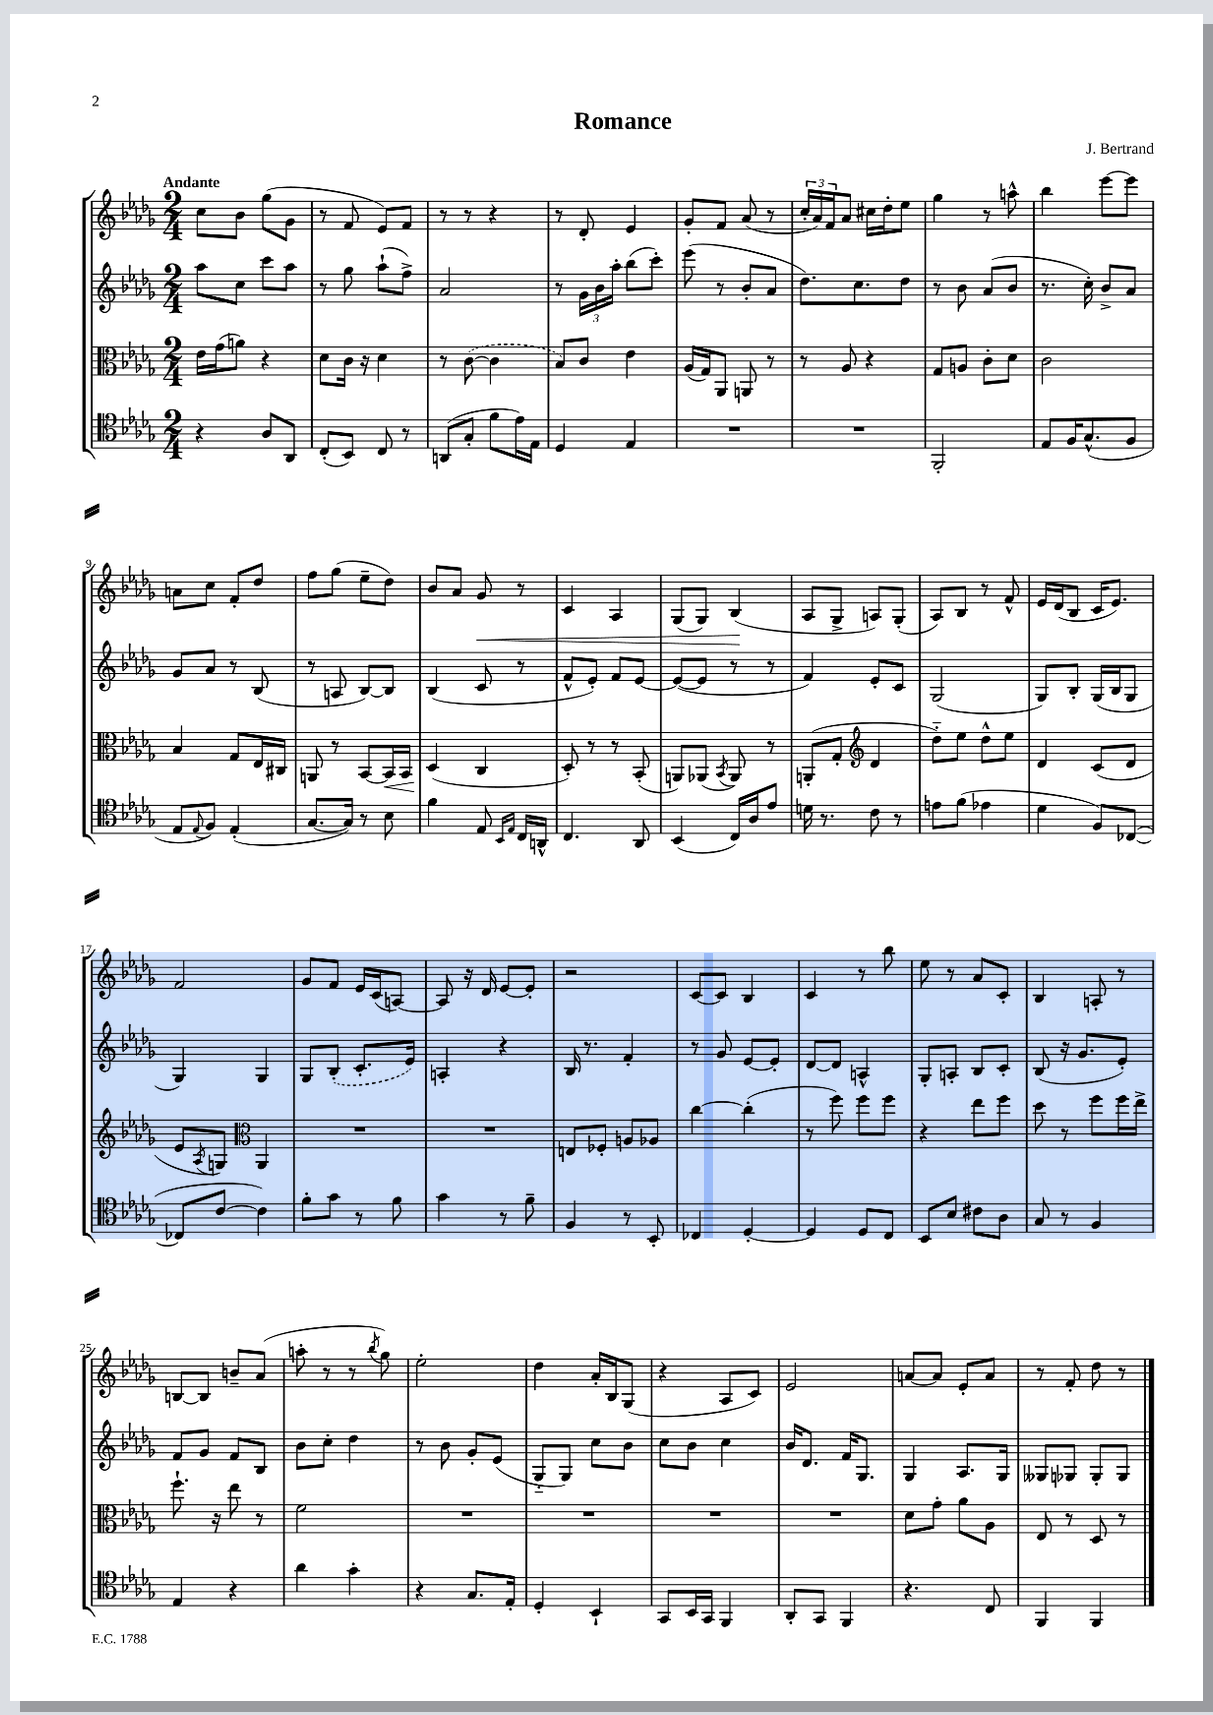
\header { title = "Romance" composer = "J. Bertrand" }
<<
\new StaffGroup <<
\new Staff = "s0" {
    \clef treble \key des \major \numericTimeSignature \time 2/4 \tempo "Andante"
    c''8 bes'8 ges''8( ges'8 |
    r8 f'8 ees'8) f'8 |
    r8 r8 r4 |
    r8 des'8-. ees'4 |
    ges'8-. f'8 aes'8( r8 |
    \tuplet 3/2 { c''16-. aes'16) f'16 } aes'8 cis''16 des''16-. ees''8 |
    ges''4 r8 a''8-^ |
    bes''4 ees'''8~ ees'''8 |
    a'8 c''8 f'8-. des''8 |
    f''8 ges''8( ees''8-- des''8) |
    bes'8 aes'8 ges'8\< r8 |
    c'4 aes4 |
    ges8( ges8) bes4\!( |
    aes8 ges8-> a8) ges8-.( |
    aes8) bes8 r8 f'8-^ |
    ees'16 des'16( bes8 c'16 ees'8.) |
    f'2 |
    ges'8 f'8 ees'16 c'16( a8~) |
    a8 r16 des'16 ees'8~ ees'8-. |
    r2 |
    c'8~ c'8 bes4 |
    c'4 r8 bes''8 |
    ees''8 r8 aes'8 c'8-. |
    bes4 a8-. r8 |
    b8~ b8 b'8-- aes'8( |
    a''8-. r8 r8 \acciaccatura { bes''8 } ges''8) |
    ees''2-. |
    des''4 aes'16-. bes16 ges8( |
    r4 aes8 c'8) |
    ees'2 |
    a'8~ a'8 ees'8-. a'8 |
    r8 f'8-. des''8 r8 \bar "|." |
}
\new Staff = "s1" {
    \clef treble \key des \major \numericTimeSignature \time 2/4
    aes''8 c''8 c'''8 aes''8 |
    r8 ges''8 aes''8-!( f''8->) |
    aes'2 |
    r8 \tuplet 3/2 { ges'16 bes'16 aes''16-. } bes''8( c'''8-.) |
    ees'''8( r8 bes'8-. aes'8 |
    des''8.) c''8. des''8 |
    r8 bes'8 aes'8( bes'8 |
    r8. c''16-.) bes'8-> aes'8 |
    ges'8 aes'8 r8 bes8( |
    r8 a8 bes8~) bes8 |
    bes4( c'8 r8 |
    f'8-^ ees'8-.) f'8 ees'8~ |
    ees'8~( ees'8 r8 r8 |
    f'4) ees'8-. c'8 |
    ges2( |
    ges8) bes8-. ges16( bes16 ges8 |
    ges4) ges4 |
    ges8 \once \slurDashed bes8-.( c'8.-. ees'16) |
    a4-. r4 |
    bes16 r8. f'4-. |
    r8 ges'8 ees'8~ ees'8-. |
    des'8~ des'8 a4-^ |
    ges8-. a8-. bes8 c'8-. |
    bes8( r16 ges'8. ees'8-.) |
    f'8 ges'8 f'8 bes8 |
    bes'8 c''8-. des''4 |
    r8 bes'8 ges'8-. ees'8( |
    ges8-_ ges8) c''8 bes'8 |
    c''8 bes'8 c''4 |
    bes'16 des'8. f'16 ges8. |
    ges4 aes8. ges16 |
    geses8 ges8 ges8-. ges8 \bar "|." |
}
\new Staff = "s2" {
    \clef alto \key des \major \numericTimeSignature \time 2/4
    ees'16 ges'16( a'8) r4 |
    des'8 c'16 r16 des'4 |
    r8 \once \slurDashed c'8~( c'4 |
    bes8) c'8 ees'4 |
    aes16( ges16) aes,8 a,8 r8 |
    r8 aes8 r4 |
    ges8 a8 c'8-. des'8 |
    c'2 |
    bes4 ges8 ees16 cis16 |
    a,8 r8 bes,8~ bes,16\< bes,16 |
    des4\!( c4 |
    des8-.) r8 r8 bes,8-.( |
    a,8) aes,8( \acciaccatura { bes,8 } aes,8) r8 |
    a,8-.( ges8-. \clef treble des'4 |
    des''8-_) ees''8 des''8-^ ees''8 |
    des'4 c'8( des'8 |
    ees'8 \acciaccatura { aes8 } g8) \clef alto aes,4 |
    R2 |
    R2 |
    e8 fes8-. a8 aes8 |
    c''4~ c''4-.( |
    r8 f''8) f''8 f''8 |
    r4 ees''8 f''8 |
    des''8 r8 f''8 f''16 ees''16-> |
    f''8.-! r16 ees''8 r8 |
    f'2 |
    R2 |
    R2 |
    R2 |
    R2 |
    des'8 ges'8-. aes'8 aes8 |
    ees8 r8 des8 r8 \bar "|." |
}
\new Staff = "s3" {
    \clef tenor \key des \major \numericTimeSignature \time 2/4
    r4 aes8 aes,8 |
    c8-.( bes,8) c8 r8 |
    a,8( ges8-. f'8 ees'16) ees16 |
    des4 ees4 |
    R2 |
    R2 |
    f,2-. |
    ees8 f16 ges8.-^( f8 |
    ees8 \appoggiatura { ees8 } f8) ees4-.( |
    ges8.~ ges16) r8 bes8 |
    f'4 ees8 \grace { bes,16 ees16 } c16 a,16-^ |
    c4. aes,8 |
    bes,4( c16) aes16 ees'8 |
    d'16 r8. c'8 r8 |
    e'8 f'8( ees'4 |
    des'4 f8) ces8~( |
    ces8 c'8~ c'4) |
    f'8-. ges'8 r8 f'8 |
    ges'4 r8 f'8-- |
    f4 r8 bes,8-. |
    ces4 des4~-. |
    des4 des8 c8 |
    bes,8 bes8 cis'8 aes8 |
    ges8 r8 f4 |
    ees4 r4 |
    aes'4 ges'4-. |
    r4 ges8. ees16-. |
    des4-. bes,4-! |
    ges,8 bes,16 ges,16 f,4 |
    aes,8-. ges,8 f,4 |
    r4. c8 |
    f,4 f,4 \bar "|." |
}
>>
>>
